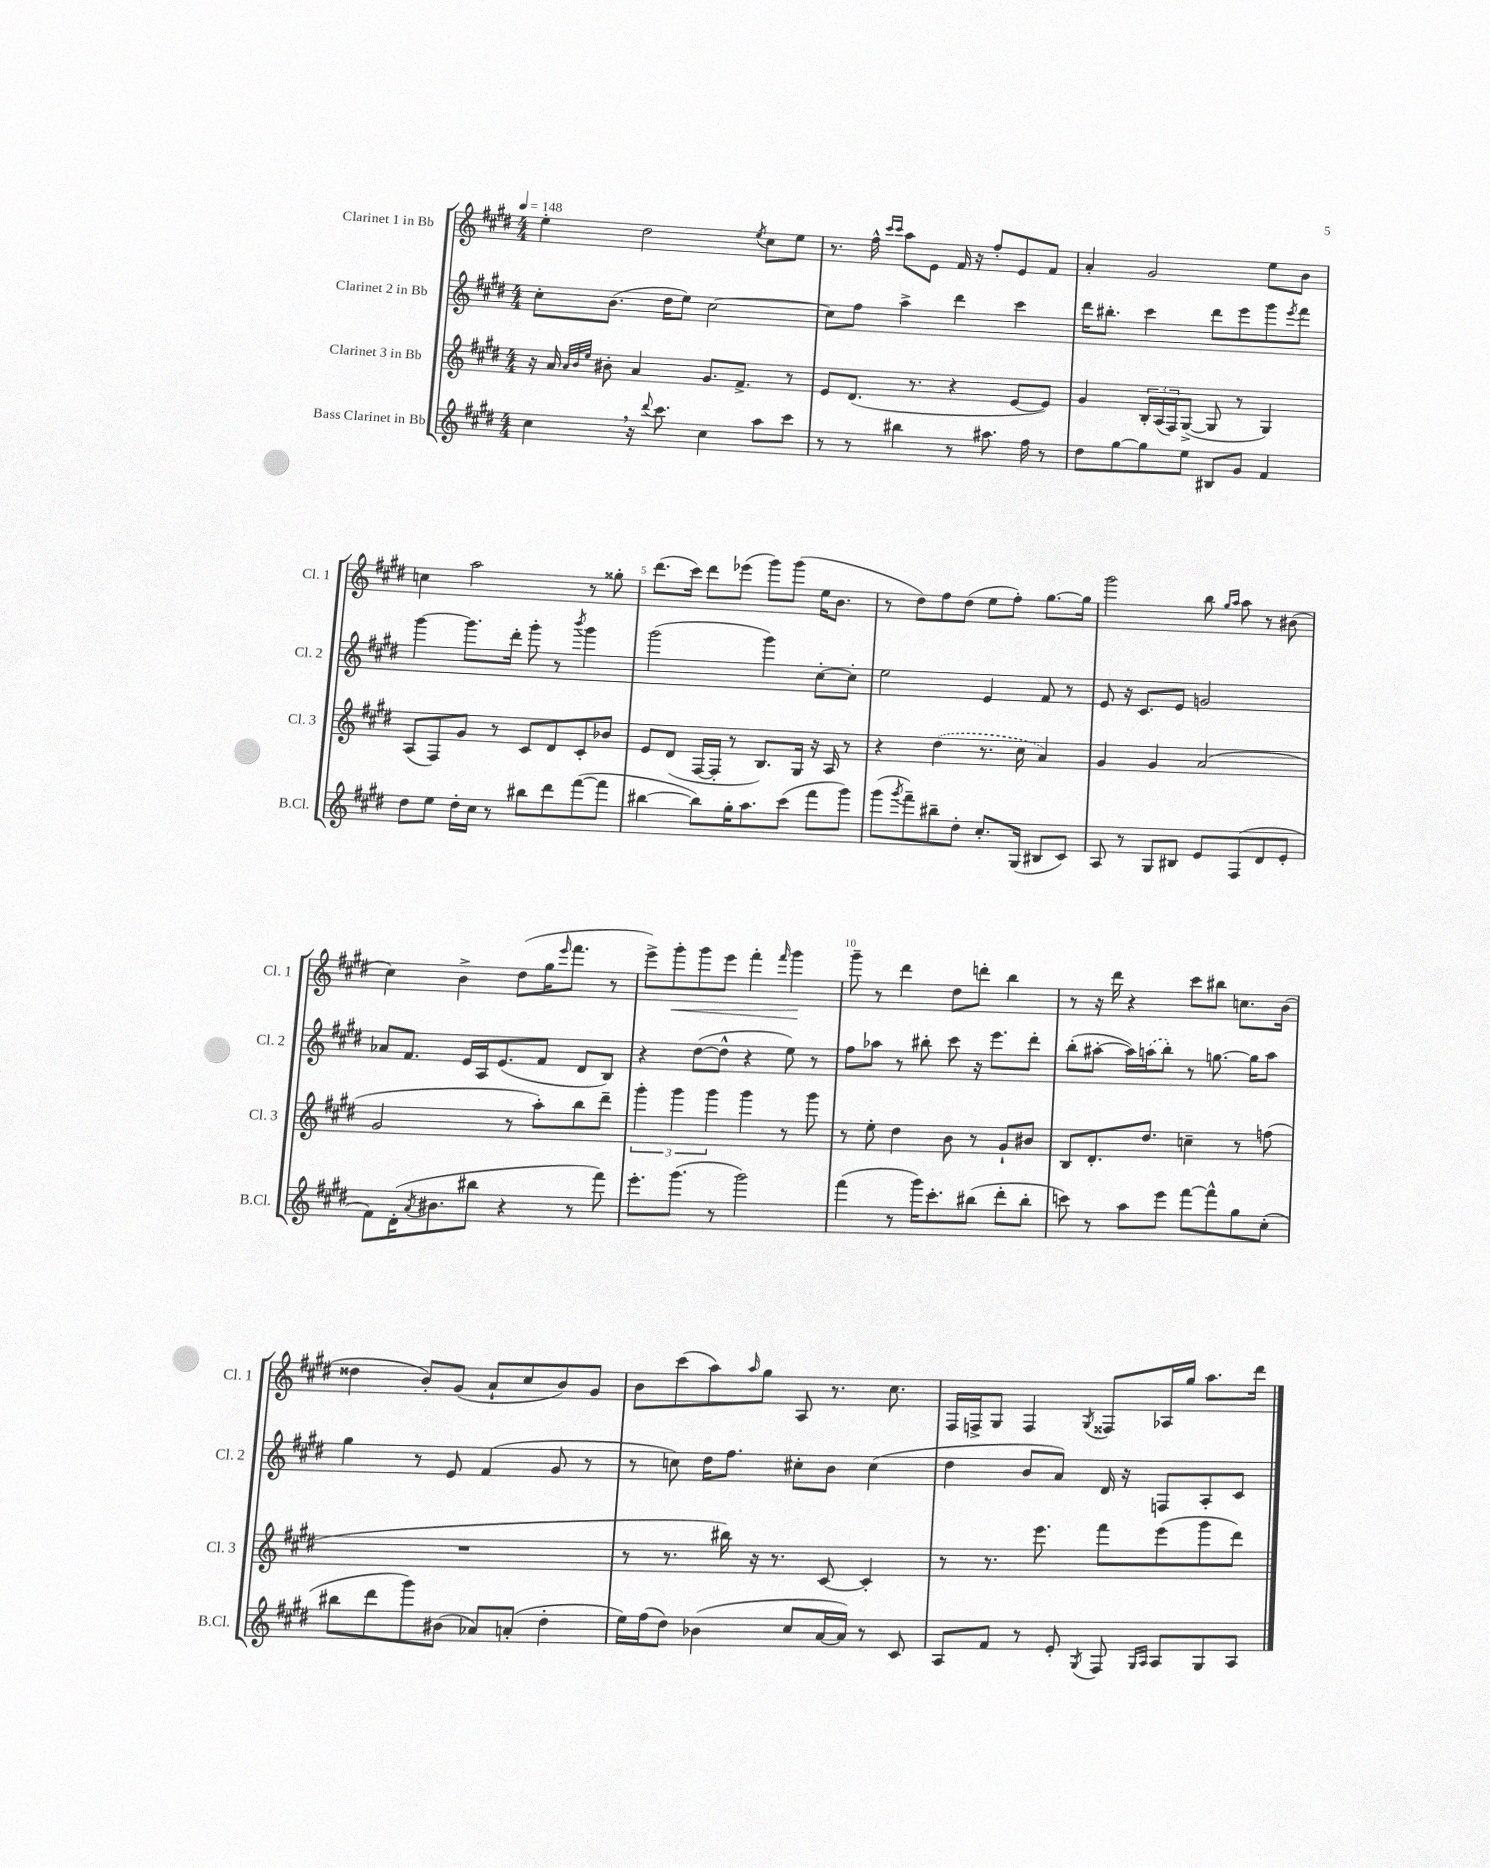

**kern	**kern	**kern	**kern
*staff4	*staff3	*staff2	*staff1
*clefG2	*clefG2	*clefG2	*clefG2
*k[f#c#g#d#]	*k[f#c#g#d#]	*k[f#c#g#d#]	*k[f#c#g#d#]
*M4/4	*M4/4	*M4/4	*M4/4
*MM148	*MM148	*MM148	*MM148
4cc#	16r	8cc#'	4ee'
.	16a	.	.
.	32qqa	.	.
.	32qqb	.	.
.	32qqee	.	.
.	8b#'	(8.b	.
16r	4a	.	2dd#
8qqddd#	.	.	.
8.ccc#	.	16dd#	.
.	.	8ee)	.
4cc#	8.g#	[2cc#	.
.	8.f#^	.	.
.	.	.	8qee
8aa	.	.	8cc#
8ccc#	8r	.	8ee
=	=	=	=
8r	8e	8cc#]	8.r
8r	(8.d#	8ff#	.
.	.	.	16ff#^^
.	.	.	16qqccc#
.	.	.	16qqccc#
4bb#	.	4aa^	8aa
.	8.r	.	.
.	.	.	8e
8r	4r	4ddd#	16f#
.	.	.	16r
8.aa#	.	.	8ff#'
.	[8e	4ccc#	8e
16ff#	.	.	.
8r	8e])	.	8f#
=	=	=	=
8dd#	4g#	16ddd#	4a'
.	.	8.bb#'	.
[8gg#	.	.	.
8gg#]	24B'	4ccc#	2g#
.	(24A	.	.
.	24F#)	.	.
8ee	([8G#^	.	.
8B#	8G#]	8ddd#	.
8g#	8r	8eee	.
4f#	4G#)	8ggg#	8ee
.	.	8qeee	.
.	.	8fff#	8b
=	=	=	=
8dd#	(8A	[4ggg#	4cc
8ee	8F#)	.	.
16dd#'	8g#	8.ggg#]	2aa
16cc#	.	.	.
8r	8r	.	.
.	.	16ddd#'	.
8bb#	8c#	8ggg#'	.
8ddd#	8d#	8r	.
.	.	8qbbb	.
([8fff#	8c#'	4ggg#	8r
8fff#]	8b-	.	8gg##'
=	=	=	=
[4bb#	8e	(2ggg#	(8.ddd#
.	(8d#	.	.
.	.	.	16ccc#)
8bb#])	[16F#	.	8ddd#
.	16F#']	.	.
16gg#'	8r	.	(8eee-
8.aa	.	.	.
.	8.B)	4ggg#)	8ggg#)
(8ccc#	.	.	(8ggg#
.	16G#	.	.
8fff#	16r	[8cc#'	16ee
.	16A	.	8.b
8ggg#)	8r	8cc#']	.
=	=	=	=
(8ggg#	4r	2ee	8r
8qggg#	.	.	.
8fff#~)	.	.	8dd#)
8bb#~	(4dd#	.	8ff#
8dd#'	.	.	(8dd#
8.cc#'	8.r	4e	8ee
.	.	.	8ff#')
(16G#	16cc#	.	.
8B#	4a)	8f#	[8.gg#
8c#)	.	8r	.
.	.	.	16gg#]
=	=	=	=
8A	4g#	8e	2ggg#
8r	.	16r	.
.	.	8.c#	.
8G#	4g#	.	.
8B#	.	8e	.
8e	(2a	2g	8bb
.	.	.	16qqgg#
.	.	.	16qqaa
(8F#	.	.	8aa
8d#	.	.	8r
8e'	.	.	(8b#
=	=	=	=
8f#)	2g#	8a-	4cc#)
(16d#'	.	8.f#	.
8qa	.	.	.
8.b#	.	.	.
.	.	.	4b^
.	.	16e	.
8bb#	.	16A	.
.	.	(8.e	.
4r	8r	.	(8dd#
.	8aa')	8f#	16gg#
.	.	.	16qqeee
.	.	.	8.fff#
8r	8bb	8d#	.
8fff#)	8ddd#~	8B)	8r
=	=	=	=
8.eee'	6ggg#'	4r	8eee^)
.	.	.	8ggg#'
.	6ggg#	.	.
(8.ggg#	.	.	.
.	.	([8dd#	8ggg#
.	6ggg#	.	.
8r	.	8dd#^^]	8eee
2ggg#)	4ggg#	4r	4fff#'
.	.	.	16qqfff#
.	8r	8ee)	4ggg#
.	8ggg#	8r	.
=	=	=	=
(4fff#	8r	8ff#	8ggg#~
.	8ee'	8aa-	8r
8r	4dd#	8r	4ddd#
16ggg#)	.	8bb#'	.
8.ccc#'	.	.	.
.	8b	8ccc#	8dd#
(8bb#	8r	16r	8ddd'
.	.	8.eee	.
8ddd#'	8g#`	.	4bb
8bb#'	8b#	8ddd#'	.
=	=	=	=
8ccc)	8B	(8bb'	8r
8r	8.d#'	[8aa#'	16r
.	.	.	16ddd#
8aa	.	16aa#])	4r
.	8.dd#	(16aa	.
8eee	.	8bb')	.
[8fff#	4cc~	8r	8ccc#
8fff#^^]	.	[8.gg	8bb#
8gg#	8r	.	8.cc
.	.	16gg]	.
(8cc#'	(8ff	8aa	.
.	.	.	(16b
=	=	=	=
8bb#	1r	4gg#	4dd##
8ddd#	.	.	.
8ggg#)	.	8r	8b')
(8b#	.	8e	(8g#
8a-)	.	(4f#	8a`
(8a'	.	.	8cc#
4dd#'	.	8g#	8b)
.	.	8r	8g#
=	=	=	=
16ee)	8r	8r	8b
(16ff#	.	.	.
8dd#)	8.r	8cc)	(8ccc#
(4b-	.	16dd#	8aa)
.	16bb#)	8.ff#	.
.	.	.	16qqaa
.	16r	.	8gg#
.	8.r	.	.
8cc#	.	8cc#'	8A
[16a	[8c#	8b	8.r
16a])	.	.	.
8r	4c#']	(4cc#	.
.	.	.	8.cc#
8c#	.	.	.
=	=	=	=
8A	8r	4dd#	16F#
.	.	.	16F^
8f#	8.r	.	8G#
8r	.	8b	4F
.	8.eee	.	.
8e'	.	8a)	.
8qG#	.	.	8qG#
8F#	8fff#	16d#	8F##
.	.	16r	.
16qqG#	.	.	.
16qqA	.	.	.
8A	(8eee	8F	16A-
.	.	.	16gg#
8G#	8ggg#	8A'	8.aa
8A	8ddd#)	8c#	.
.	.	.	16ddd#
==	==	==	==
*-	*-	*-	*-
